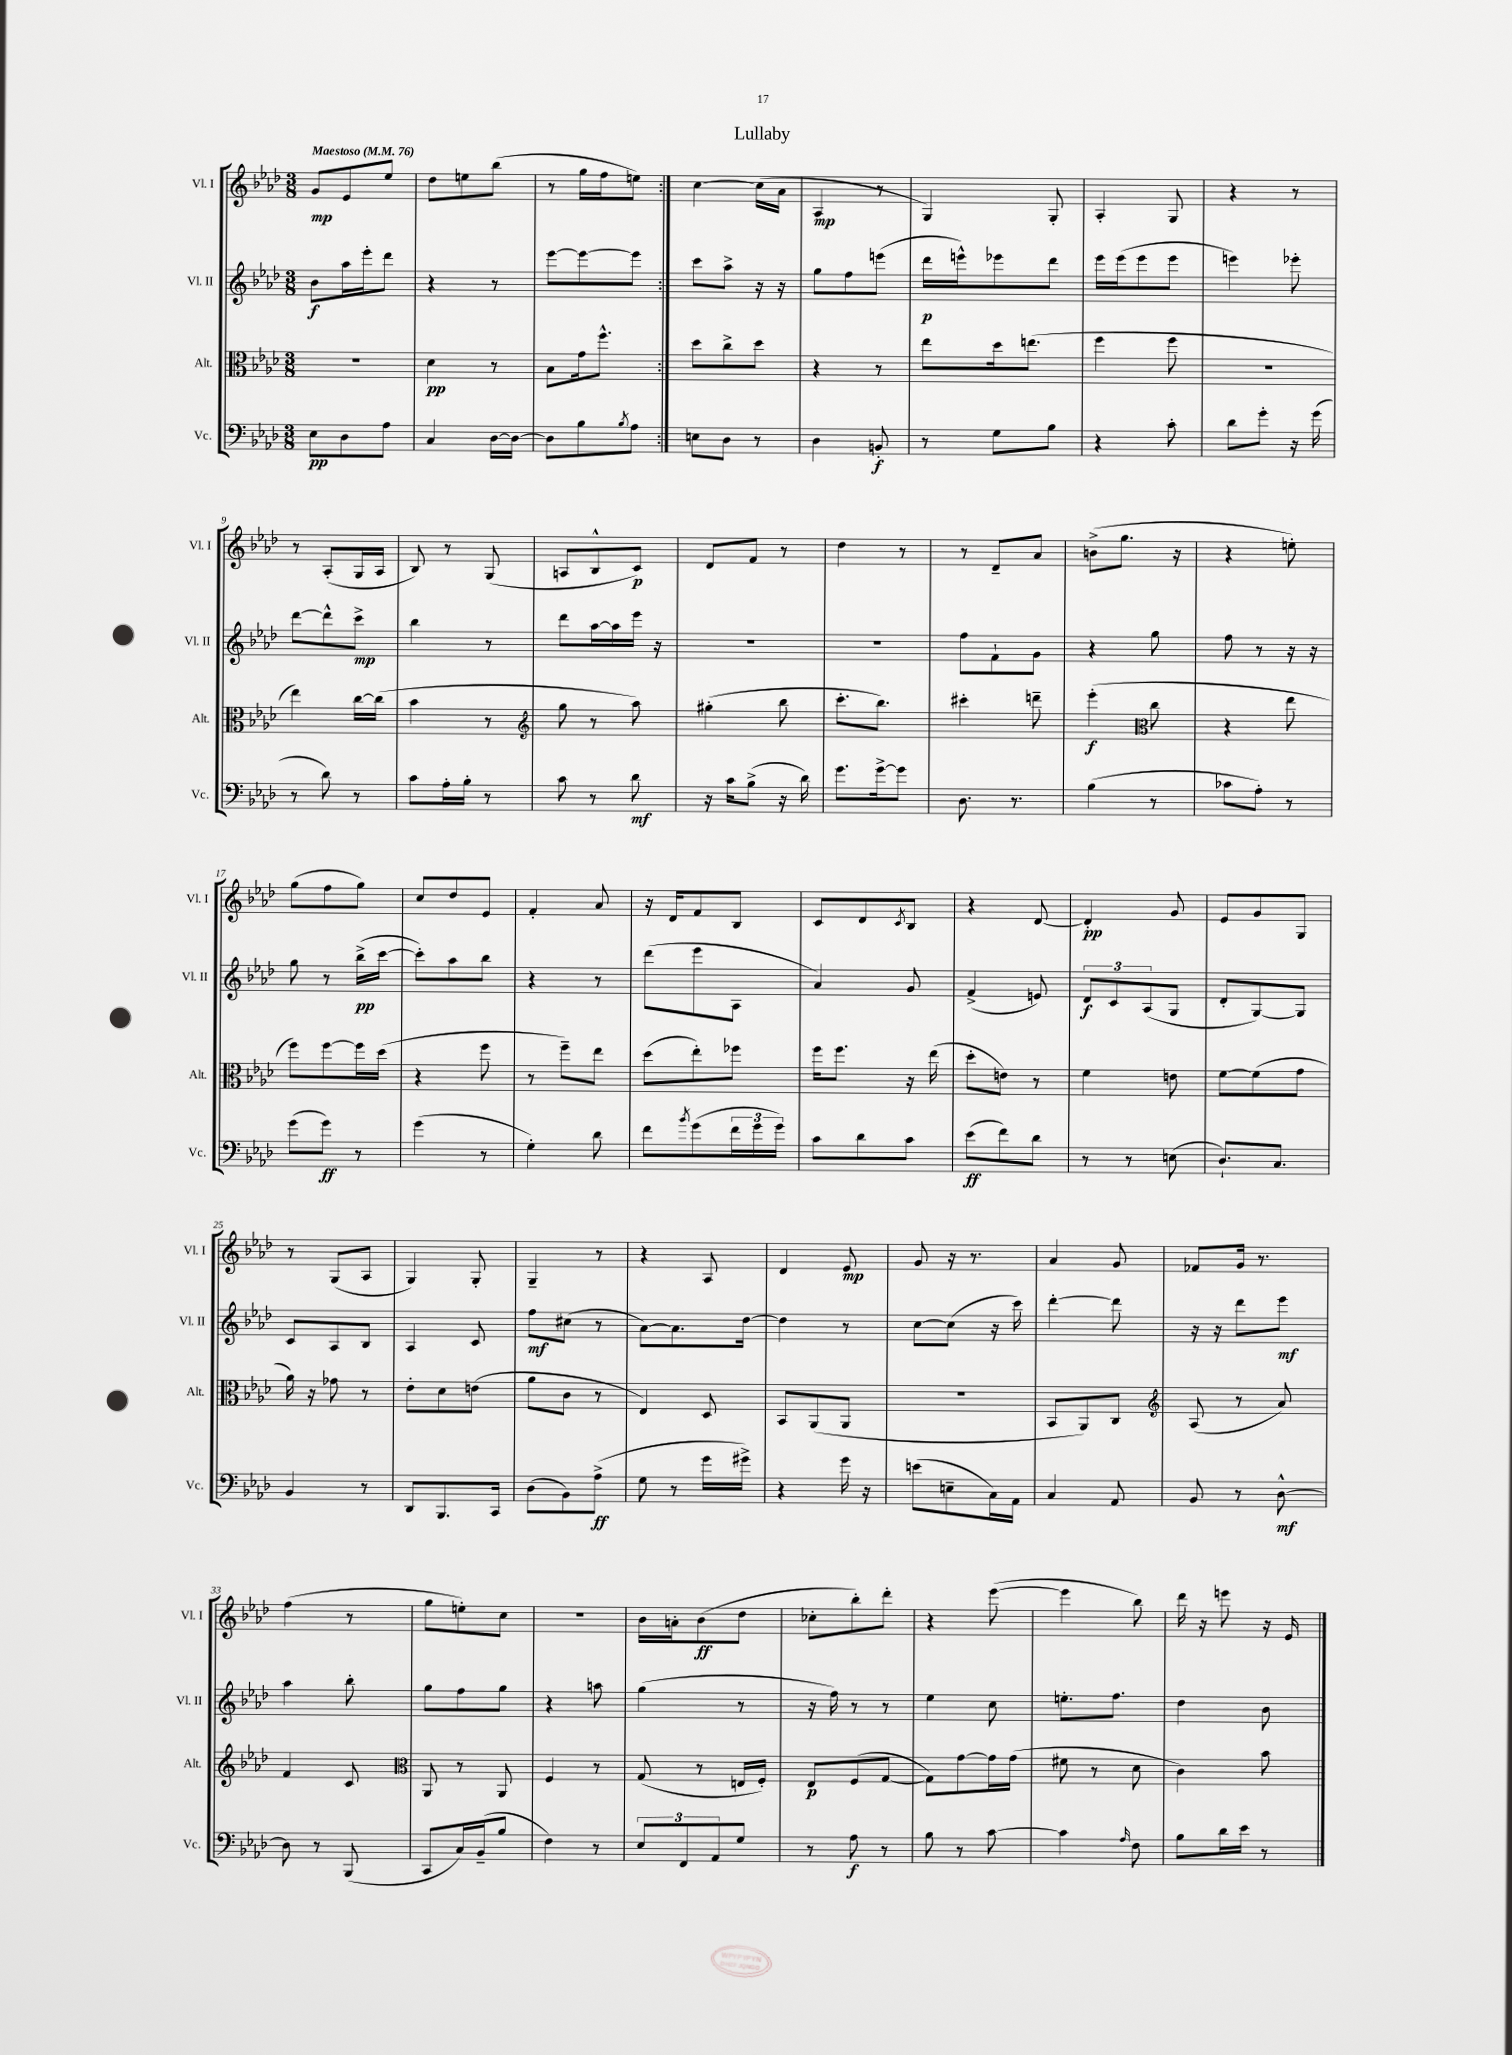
\header { title = "Lullaby" }
<<
\new StaffGroup <<
\new Staff = "s0" \with { instrumentName = "Vl. I" shortInstrumentName = "Vl. I" } {
    \clef treble \key aes \major \numericTimeSignature \time 3/8 \tempo "Maestoso" 4 = 76
    \repeat volta 2 { g'8\mp ees'8 ees''8 |
    des''8 e''8 bes''8( |
    r8 g''16 f''16 e''8) | }
    c''4~ c''16( aes'16 |
    aes4\mp r8 |
    g4) g8-. |
    aes4-. g8 |
    r4 r8 |
    r8 aes8-.( g16 aes16 |
    bes8) r8 g8( |
    a8 bes8-^ c'8\p) |
    des'8 f'8 r8 |
    des''4 r8 |
    r8 des'8-- aes'8 |
    b'8->( g''8. r16 |
    r4 e''8-.) |
    g''8( f''8 g''8) |
    c''8 des''8 ees'8 |
    f'4-. aes'8 |
    r16 des'16 f'8 bes8 |
    c'8 des'8 \acciaccatura { c'8 } bes8 |
    r4 des'8~ |
    des'4-.\pp g'8 |
    ees'8 g'8 g8 |
    r8 g8( aes8 |
    g4) g8-. |
    g4-- r8 |
    r4 aes8 |
    des'4 ees'8\mp |
    g'8 r16 r8. |
    aes'4 g'8 |
    fes'8 g'16 r8. |
    f''4( r8 |
    g''8 e''8-.) c''8 |
    R4. |
    bes'16 a'16-. bes'8\ff( des''8 |
    ces''8-. bes''8-.) des'''8-. |
    r4 ees'''8~( |
    ees'''4 bes''8) |
    des'''16 r16 e'''8 r16 ees'16 \bar "|." |
}
\new Staff = "s1" \with { instrumentName = "Vl. II" shortInstrumentName = "Vl. II" } {
    \clef treble \key aes \major \numericTimeSignature \time 3/8
    \repeat volta 2 { bes'8\f aes''16 ees'''16-. des'''8 |
    r4 r8 |
    ees'''8~ ees'''8~ ees'''8 | }
    c'''8 aes''8-> r16 r16 |
    g''8 f''8 e'''8( |
    des'''16\p e'''16-^) ees'''8 des'''8 |
    ees'''16 ees'''16( ees'''8 ees'''8 |
    e'''4) ees'''8-. |
    des'''8~ des'''8-^ c'''8->\mp |
    bes''4 r8 |
    des'''8 aes''16~ aes''16 ees'''16 r16 |
    R4. |
    R4. |
    f''8 f'8-! g'8 |
    r4 g''8 |
    f''8 r8 r16 r16 |
    g''8 r8 bes''16->\pp( c'''16~ |
    c'''8-.) aes''8 bes''8 |
    r4 r8 |
    des'''8( ees'''8 aes8 |
    aes'4) g'8 |
    f'4->( e'8) |
    \tuplet 3/2 { des'8\f c'8 aes8( } g8 |
    des'8-. g8~) g8 |
    c'8 aes8 bes8 |
    aes4 c'8 |
    f''8\mf cis''8( r8 |
    aes'8~) aes'8. des''16~ |
    des''4 r8 |
    c''8~ c''8( r16 c'''16) |
    des'''4~-. des'''8 |
    r16 r16 des'''8 ees'''8\mf |
    aes''4 bes''8-. |
    g''8 f''8 g''8 |
    r4 a''8 |
    g''4( r8 |
    r16 f''16) r8 r8 |
    ees''4 c''8 |
    e''8.-. f''8. |
    des''4 bes'8 \bar "|." |
}
\new Staff = "s2" \with { instrumentName = "Alt." shortInstrumentName = "Alt." } {
    \clef alto \key aes \major \numericTimeSignature \time 3/8
    \repeat volta 2 { R4. |
    des'4\pp r8 |
    bes8 g'16 f''8.-^ | }
    des''8 c''8-> des''8 |
    r4 r8 |
    ees''8 des''16 e''8.( |
    f''4 f''8 |
    r4. |
    ees''4) c''16~ c''16( |
    bes'4 r8 |
    \clef treble g''8 r8 aes''8) |
    gis''4-.( bes''8 |
    c'''8.-. bes''8.) |
    cis'''4-. d'''8-- |
    ees'''4-.\f( \clef alto c''8 |
    r4 ees''8 |
    f''8) f''8~ f''16 des''16( |
    r4 f''8 |
    r8 f''8--) ees''8 |
    des''8( ees''8-.) fes''8 |
    f''16 f''8. r16 ees''16( |
    des''8-. e'8) r8 |
    f'4 e'8 |
    f'8~ f'8( g'8 |
    aes'16) r16 ges'8 r8 |
    ees'8-. des'8 e'8( |
    aes'8 c'8 r8 |
    ees4) des8 |
    bes,8 aes,8( aes,8 |
    R4. |
    bes,8 aes,8) c8 |
    \clef treble aes8( r8 aes'8) |
    f'4 c'8 |
    \clef alto aes,8 r8 aes,8 |
    f4 r8 |
    g8( r8 e16 f16-.) |
    ees8\p f8( g8~ |
    g8) g'8~ g'16 g'16( |
    fis'8 r8 des'8 |
    c'4) bes'8 \bar "|." |
}
\new Staff = "s3" \with { instrumentName = "Vc." shortInstrumentName = "Vc." } {
    \clef bass \key aes \major \numericTimeSignature \time 3/8
    \repeat volta 2 { ees8\pp des8 aes8 |
    c4 des16~ des16~ |
    des8 bes8 \acciaccatura { bes8 } aes8 | }
    e8 des8 r8 |
    des4 b,8-.\f |
    r8 g8 bes8 |
    r4 c'8-. |
    des'8 g'8-. r16 g'16( |
    r8 des'8) r8 |
    c'8 aes16-. bes16-. r8 |
    c'8 r8 des'8\mf |
    r16 c'16 bes8->( r16 des'16) |
    g'8. g'16~-> g'8 |
    des8. r8. |
    bes4( r8 |
    ces'8 aes8-.) r8 |
    g'8( g'8\ff) r8 |
    g'4( r8 |
    g4-.) des'8 |
    f'8 \acciaccatura { bes'8 } g'8( \tuplet 3/2 { f'16 g'16 g'16) } |
    c'8 des'8 c'8 |
    ees'8\ff( f'8) des'8 |
    r8 r8 e8( |
    des8.-!) c8. |
    bes,4 r8 |
    des,8 bes,,8. c,16 |
    des8( bes,8) aes8->\ff( |
    g8 r8 g'16 gis'16->) |
    r4 g'16 r16 |
    e'8( e8-- c16) aes,16 |
    c4 aes,8 |
    bes,8 r8 des8~-^\mf |
    des8 r8 bes,,8( |
    c,8 c16) bes,16--( bes8 |
    f4) r8 |
    \tuplet 3/2 { ees8 f,8 aes,8 } g8 |
    r8 aes8\f r8 |
    bes8 r8 c'8~ |
    c'4 \grace { aes16 } f8 |
    bes8 des'16 ees'16 r8 \bar "|." |
}
>>
>>
